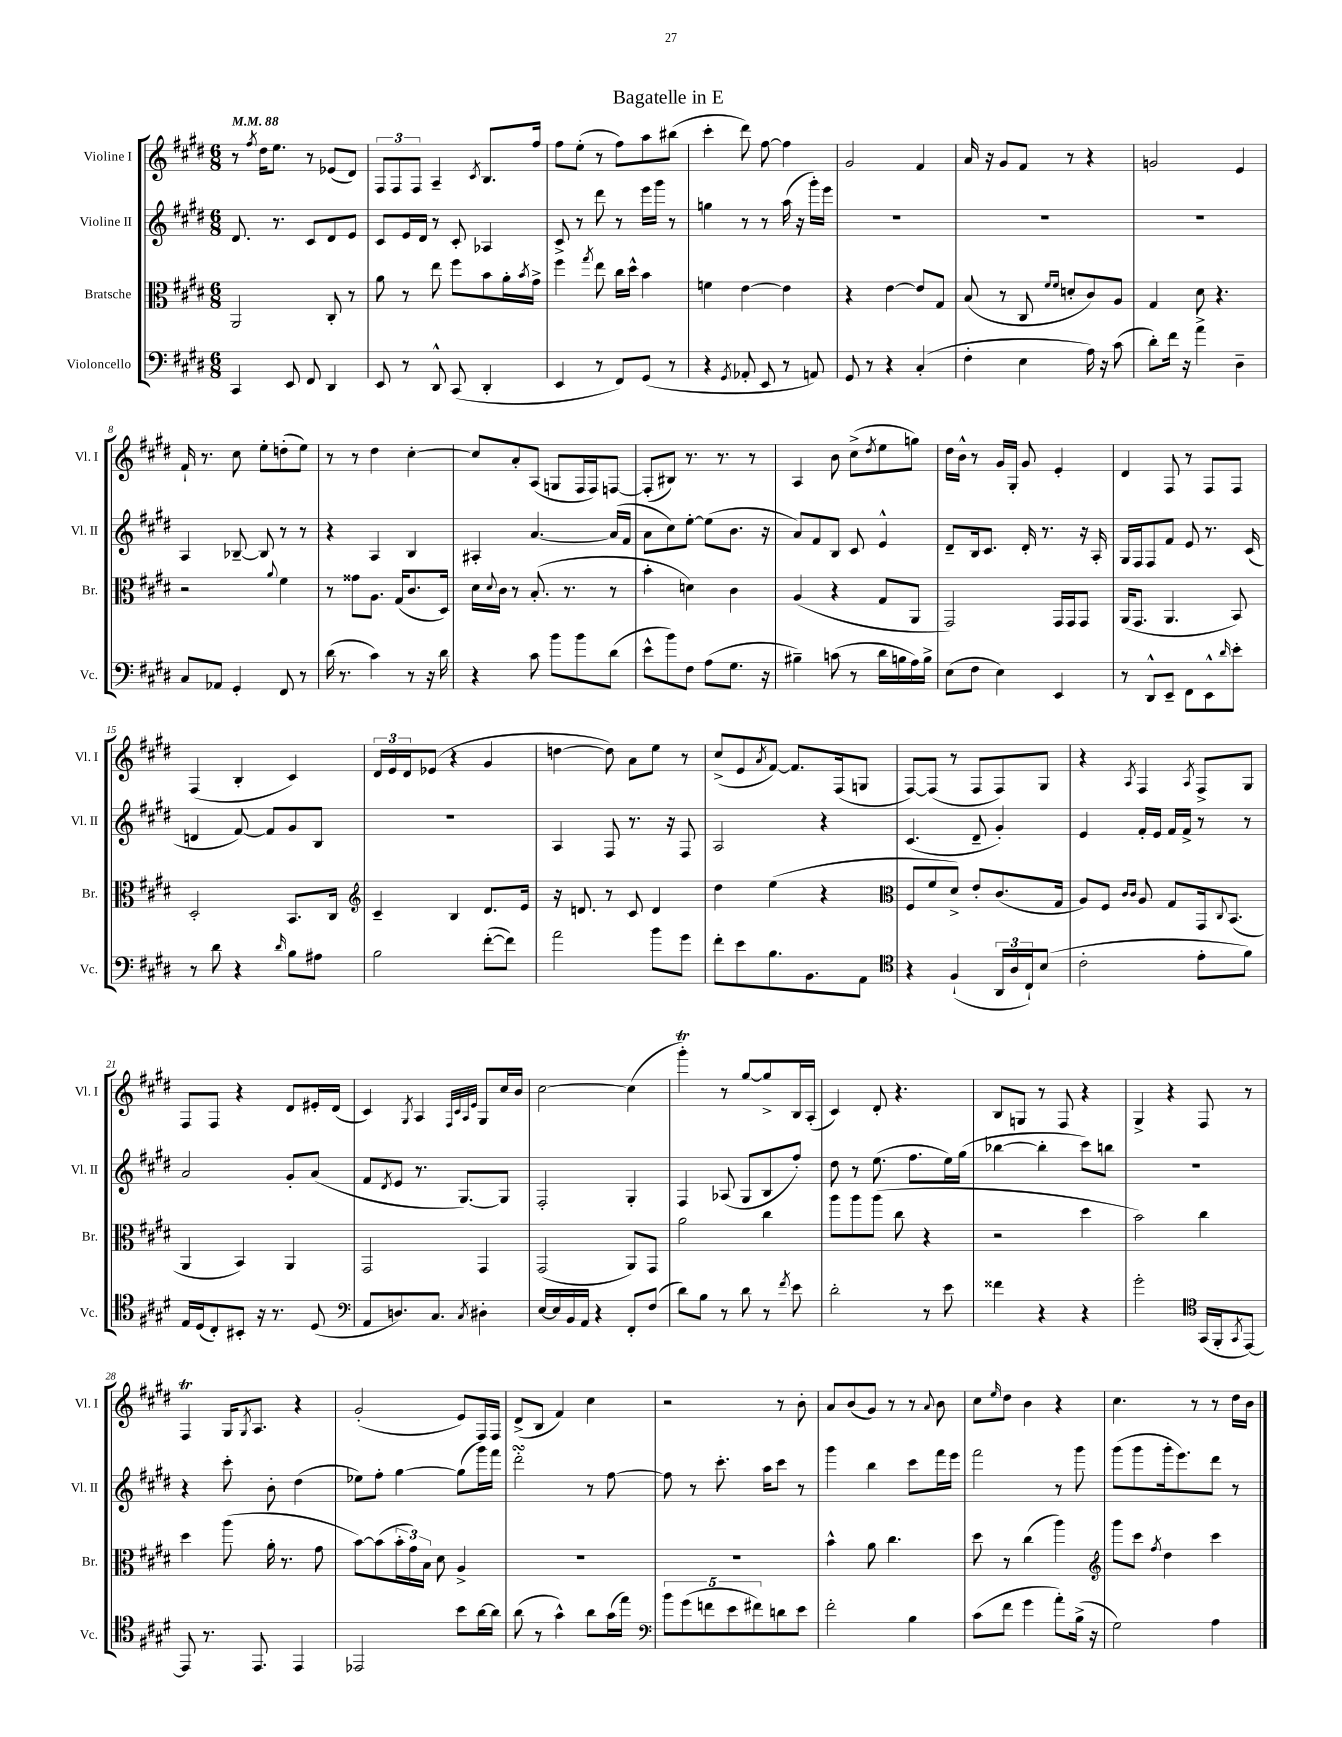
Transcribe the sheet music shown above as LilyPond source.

\header { title = "Bagatelle in E" }
<<
\new StaffGroup <<
\new Staff = "s0" \with { instrumentName = "Violine I" shortInstrumentName = "Vl. I" } {
    \clef treble \key e \major \numericTimeSignature \time 6/8 \tempo 4 = 88
    r8 \acciaccatura { fis''8 } dis''16 e''8. r8 ees'8( dis'8) |
    \tuplet 3/2 { fis8 fis8 fis8 } a4-- \acciaccatura { cis'8 } b8. fis''16 |
    fis''8 e''8-.( r8 fis''8) a''8 bis''8( |
    cis'''4-. dis'''8) fis''8~ fis''4 |
    gis'2 fis'4 |
    a'16 r16 gis'8 fis'8 r8 r4 |
    g'2 e'4 |
    fis'16-! r8. cis''8 e''8-. d''8-.( e''8) |
    r8 r8 dis''4 cis''4~-. |
    cis''8 a'8-. a8( g8 fis16 fis16) f8~ |
    f8-.( bis8) r8. r8. r8 |
    a4 b'8 cis''8->( \acciaccatura { dis''8 } e''8 g''8) |
    dis''16 b'16-^ r8 gis'16 gis16-. gis'8 e'4-. |
    dis'4 fis8 r8 fis8 fis8 |
    fis4( b4-. cis'4) |
    \tuplet 3/2 { dis'16 e'16 dis'16 } ees'8( r4 gis'4 |
    d''4~ d''8) a'8 e''8 r8 |
    cis''8->( e'8 \acciaccatura { a'8 } fis'8~) fis'8. fis16( g8 |
    fis8~) fis8( r8 fis8 fis8) gis8 |
    r4 \acciaccatura { a8 } fis4 \acciaccatura { a8 } fis8-> gis8 |
    fis8 fis8 r4 dis'8 eis'16-. dis'16( |
    cis'4) \acciaccatura { gis8 } a4 \grace { fis32 cis'32 a32 e'32 } gis8 cis''16 b'16 |
    cis''2~ cis''4( |
    gis'''4-.\trill) r8 gis''8~ gis''8-> b16 a16-.( |
    cis'4) dis'8-. r4. |
    b8 g8 r8 fis8 r4 |
    gis4-> r4 fis8 r8 |
    fis4\trill gis16 \acciaccatura { gis8 } a8. r4 |
    gis'2-.( e'8) fis16 fis16 |
    dis'8->( b8 fis'4) cis''4 |
    r2 r8 b'8-. |
    a'8 b'8( gis'8) r8 r8 \appoggiatura { a'8 } b'8 |
    cis''8 \grace { e''16 } dis''8 b'4 r4 |
    cis''4. r8 r8 dis''16 b'16 \bar "|." |
}
\new Staff = "s1" \with { instrumentName = "Violine II" shortInstrumentName = "Vl. II" } {
    \clef treble \key e \major \numericTimeSignature \time 6/8
    dis'8. r8. cis'8 dis'8 e'8 |
    cis'8 e'16 dis'16 r8 cis'8-. aes4 |
    cis'8-> r8 dis'''8 r8 e'''16 gis'''16 r8 |
    g''4 r8 r8 a''16( r16 gis'''16-.) e'''16 |
    R2. |
    R2. |
    R2. |
    a4 bes8~-- bes8 r8 r8 |
    r4 a4 b4 |
    ais4-. a'4.~ a'16( fis'16 |
    a'8 cis''8) e''8~-. e''8( b'8. r16 |
    a'8) fis'8 b8 cis'8 e'4-^ |
    dis'8-- b16 cis'8. dis'16-. r8. r16 a16-. |
    gis16 fis16 fis8 fis'8 e'8 r8. cis'16( |
    d'4 fis'8~) fis'8 gis'8 b8 |
    R2. |
    a4 fis8 r8. r16 fis8 |
    a2 r4 |
    cis'4.( dis'8-- gis'4-.) |
    e'4 fis'16-. e'16 fis'16 fis'16-> r8 r8 |
    a'2 gis'8-. a'8( |
    fis'8 \acciaccatura { dis'8 } e'8 r8. gis8.~) gis8 |
    fis2-. gis4-. |
    fis4 aes8( gis8 b8 fis''8-.) |
    dis''8 r8 e''8.( fis''8. e''16) gis''16( |
    bes''4~ bes''4-. cis'''8) b''8 |
    R2. |
    r4 cis'''8-. b'8-. dis''4( |
    ees''8) fis''8-. gis''4~ gis''8( gis'''16) fis'''16 |
    dis'''2-.\turn r8 fis''8~ |
    fis''8 r8 cis'''8.-. a''16 cis'''8 r8 |
    gis'''4 b''4 cis'''8 fis'''16 e'''16 |
    fis'''2 r8 gis'''8 |
    gis'''8( gis'''8 gis'''16-. e'''8.) dis'''8 r8 \bar "|." |
}
\new Staff = "s2" \with { instrumentName = "Bratsche" shortInstrumentName = "Br." } {
    \clef alto \key e \major \numericTimeSignature \time 6/8
    a,2 cis8-. r8 |
    a'8 r8 e''8 fis''8 b'8 a'16-. \acciaccatura { b'8 } gis'16-> |
    fis''4 \acciaccatura { gis''8 } e''8 cis''16 dis''16-^ b'4 |
    f'4 e'4~ e'4 |
    r4 e'4~ e'8 gis8 |
    b8( r8 cis8 \grace { fis'16 fis'16 } d'8-. cis'8) a8 |
    gis4 dis'8 r4. |
    r2 \appoggiatura { a'8 } fis'4 |
    r8 gisis'8 a8. gis16( cis'8. dis16) |
    dis'16 \appoggiatura { dis'8 } cis'16 r8 b8.-.( r8. r8 |
    b'4-. d'4) cis'4 |
    a4( r4 gis8 a,8 |
    gis,2) gis,16 gis,16 gis,8 |
    a,16( gis,8. a,4. b,8) |
    dis2-. b,8. cis16 |
    \clef treble cis'4-- b4 dis'8. e'16 |
    r16 d'8. r8 cis'8 d'4 |
    dis''4 e''4( r4 |
    \clef alto fis8 fis'8 dis'8->) e'8-. cis'8.( gis16 |
    a8) fis8 \grace { cis'16 cis'16 } a8 gis8 gis,16 \appoggiatura { cis8 } b,8.( |
    a,4 b,4) a,4 |
    gis,2 gis,4 |
    gis,2( a,8) gis,8 |
    a'2 cis''4 |
    a''8 a''8 a''8( cis''8 r4 |
    r2 dis''4 |
    b'2) cis''4 |
    dis''4 a''8( a'16-. r8. gis'8 |
    b'8~) b'8( \tuplet 3/2 { b'16-. gis'16) b16 } dis'8 a4-> |
    R2. |
    R2. |
    b'4-^ a'8 cis''4. |
    dis''8 r8 cis''4( a''4) |
    \clef treble gis'''8 cis'''8 \acciaccatura { fis''8 } dis''4 cis'''4 \bar "|." |
}
\new Staff = "s3" \with { instrumentName = "Violoncello" shortInstrumentName = "Vc." } {
    \clef bass \key e \major \numericTimeSignature \time 6/8
    cis,4 e,8 fis,8 dis,4 |
    e,8 r8 dis,8-^ cis,8( dis,4-. |
    e,4 r8 fis,8) gis,8( r8 |
    r4 \acciaccatura { gis,8 } aes,8-. e,8 r8 a,8) |
    gis,8 r8 r4 cis4-.( |
    fis4-. e4 a16) r16 cis'8( |
    dis'8-.) fis'16 r16 a'4-> dis4-- |
    cis8 aes,8 gis,4-. fis,8 r8 |
    dis'16( r8. cis'4) r8 r16 dis'16 |
    r4 cis'8 b'8 b'8 dis'8( |
    e'8-^ b'8) fis8 a8( gis8. r16 |
    bis4--) c'8( r8 dis'16 b16 a16) b16-> |
    e8( fis8 e4) e,4 |
    r8 dis,8-^ e,8-- fis,8 e,8-^ \grace { dis'16 } e'8-. |
    r8 dis'8 r4 \grace { dis'16 } b8 ais8 |
    b2 fis'8~-.( fis'8) |
    a'2 b'8 gis'8 |
    fis'8-. e'8 b8. b,8. a,8 |
    \clef tenor r4 fis4-!( \tuplet 3/2 { a,16 a16 cis16-!) } b8( |
    cis'2-. e'8-. fis'8) |
    e16 dis16( cis8-.) bis,8-. r16 r8. dis8( |
    \clef bass a,8 d8.) cis8. \acciaccatura { cis8 } dis4-. |
    e16~ e16 b,16 a,16 r4 fis,8-. fis8( |
    dis'8) b8 r8 dis'8 r8 \acciaccatura { fis'8 } e'8 |
    dis'2-. r8 e'8 |
    fisis'4 r4 r4 |
    gis'2-. \clef tenor gis,16( fis,16-. \acciaccatura { gis,8 } e,8~) |
    e,8 r8. e,8. e,4 |
    ees,2 b'8 a'16~ a'16 |
    a'8( r8 gis'4-^) a'8 gis'16( e''16) |
    \clef bass \tuplet 5/4 { b'8 gis'8( f'8 e'8 fis'8) } d'8 e'8 |
    fis'2-. b4 |
    cis'8( fis'8 gis'4 a'8-.) b16->( r16 |
    gis2) a4 \bar "|." |
}
>>
>>
